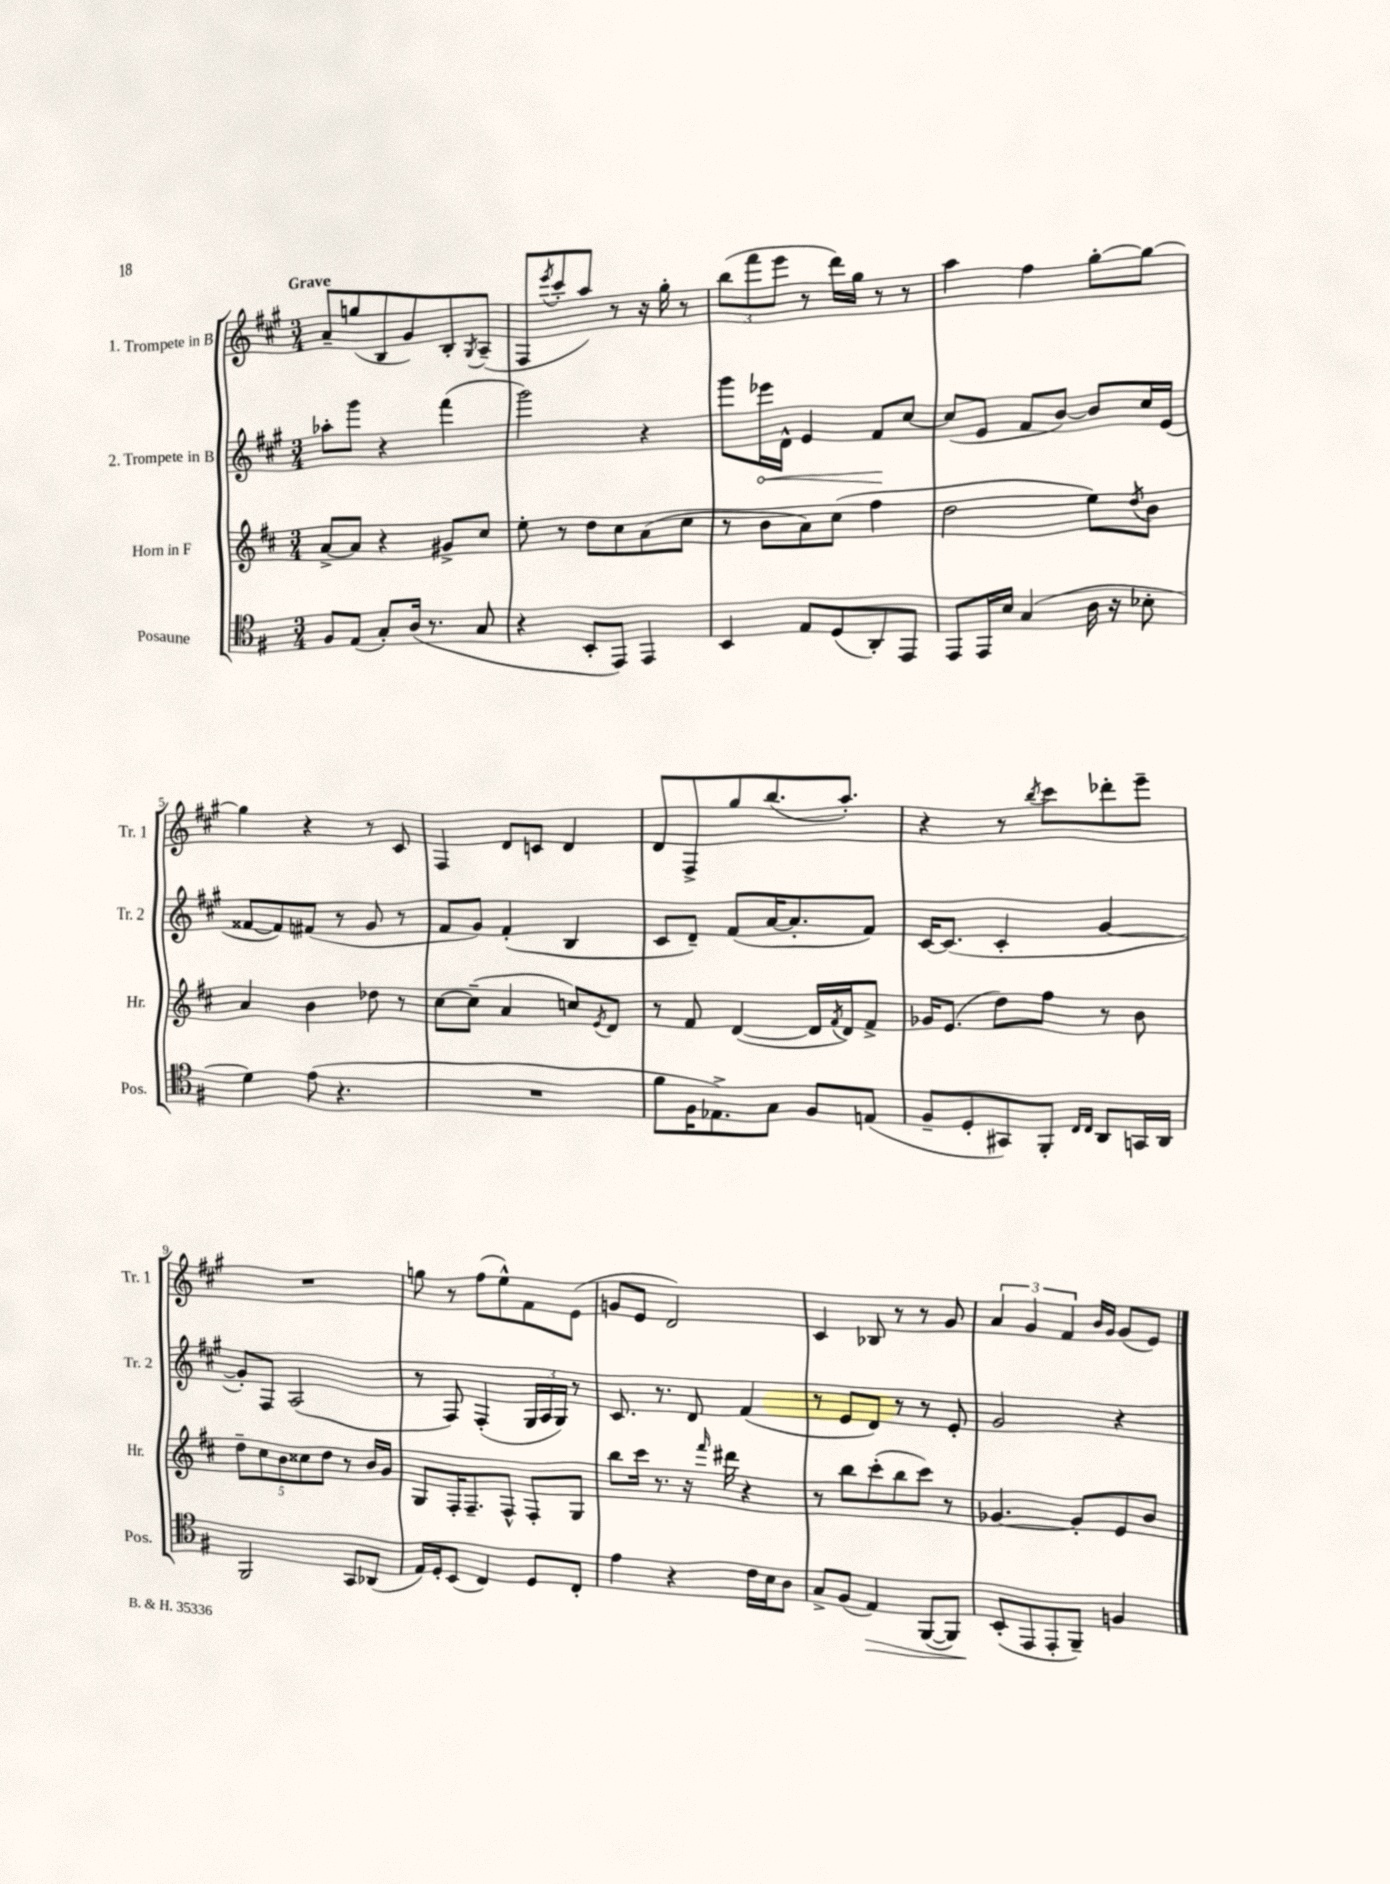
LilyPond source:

<<
\new StaffGroup <<
\new Staff = "s0" \with { instrumentName = "1. Trompete in B" shortInstrumentName = "Tr. 1" } {
    \clef treble \key a \major \numericTimeSignature \time 3/4 \tempo "Grave"
    a'8-- g''8( b8 gis'8) b8-. \acciaccatura { gis8 } a8--( |
    fis8 \acciaccatura { e'''8 } cis'''8-. a''8) r8 r16 gis''16-. r8 |
    \tuplet 3/2 { b''8( fis'''8 e'''8 } r8 d'''16) gis''16 r8 r8 |
    a''4 fis''4 gis''8~-. gis''8~ |
    gis''4 r4 r8 cis'8 |
    fis4 d'8 c'8 d'4 |
    d'8 fis8-> gis''8 b''8.( a''8.-.) |
    r4 r8 \acciaccatura { b''8 } cis'''8 des'''8-. e'''8-- |
    R2. |
    g''8 r8 fis''8( e''8-^) fis'8 e'8( |
    g'8 e'8 d'2) |
    cis'4 bes8 r8 r8 gis'8 |
    \tuplet 3/2 { a'4 gis'4 fis'4 } \grace { b'16 gis'16 } gis'8( e'8) \bar "|." |
}
\new Staff = "s1" \with { instrumentName = "2. Trompete in B" shortInstrumentName = "Tr. 2" } {
    \clef treble \key a \major \numericTimeSignature \time 3/4
    aes''8-. gis'''8 r4 fis'''4( |
    gis'''2) r4 |
    gis'''8 \once \override Hairpin.circled-tip = ##t ees'''16\< d'16-^ e'4 fis'8\! cis''8~ |
    cis''8( e'8 fis'8 b'8~) b'8 cis''16 e'16( |
    fisis'8~ fisis'8) fis'8( r8 gis'8 r8 |
    fis'8 gis'8) fis'4-.( b4 |
    cis'8 d'8--) fis'8( a'16~ a'8.-. fis'8) |
    cis'16~ cis'8.( cis'4-. gis'4~ |
    gis'8-.) fis8 a2( |
    r8 fis8) fis4-.( \tuplet 3/2 { gis16 a16 gis16) } r8 |
    cis'8. r8. d'8 fis'4( |
    r8 e'8 d'8) r8 r8 e'8-. |
    gis'2 r4 \bar "|." |
}
\new Staff = "s2" \with { instrumentName = "Horn in F" shortInstrumentName = "Hr." } {
    \clef treble \key d \major \numericTimeSignature \time 3/4
    a'8~-> a'8 r4 gis'8-> cis''8 |
    e''8-. r8 d''8 cis''8 a'8( cis''8 |
    r8 b'8 a'8) cis''8( fis''4 |
    d''2 e''8) \acciaccatura { d''8 } b'8 |
    a'4 b'4 des''8 r8 |
    cis''8~ cis''8--( a'4 c''8) \acciaccatura { e'8 } d'8 |
    r8 fis'8 d'4~( d'16 \acciaccatura { fis'8 } d'16) fis'8-> |
    ges'16 e'8.( d''8) fis''8 r8 b'8 |
    \tuplet 5/4 { d''8-- cis''8 b'8 cisis''8 d''8 } r8 b'16 g'16 |
    g8 fis16-. fis8.-- fis8-^ fis8-. g8 |
    b''8 cis'''16 r8. r16 \grace { fis'''16 } dis'''16 r4 |
    r8 b''8 cis'''8-.( b''8 cis'''8) r8 |
    ges'4.~ ges'8-. e'8 b'8 \bar "|." |
}
\new Staff = "s3" \with { instrumentName = "Posaune" shortInstrumentName = "Pos." } {
    \clef tenor \key g \major \numericTimeSignature \time 3/4
    fis8 e8( g8-.) a16( r8. g8 |
    r4 b,8-. e,8) e,4 |
    b,4 e8 d8( a,8-.) e,8 |
    e,8 e,16 b16 g4( a16 r16 bes8-. |
    d'4) e'8( r4. |
    R2. |
    fis'8 fis16 ees8.->) g8 fis8 e8( |
    fis8-- d8-. gis,8) fis,8-. \grace { c16 c16 } a,8 g,16 a,16 |
    fis,2 g,8 aes,8( |
    e16) d16-. b,8( c4) d8 c8-. |
    e'4 r4 c'16 b16 a8 |
    g8-> fis8( e4\>) fis,8~( fis,8) |
    b,8-.\!( e,8 e,8-. fis,8--) f4 \bar "|." |
}
>>
>>
